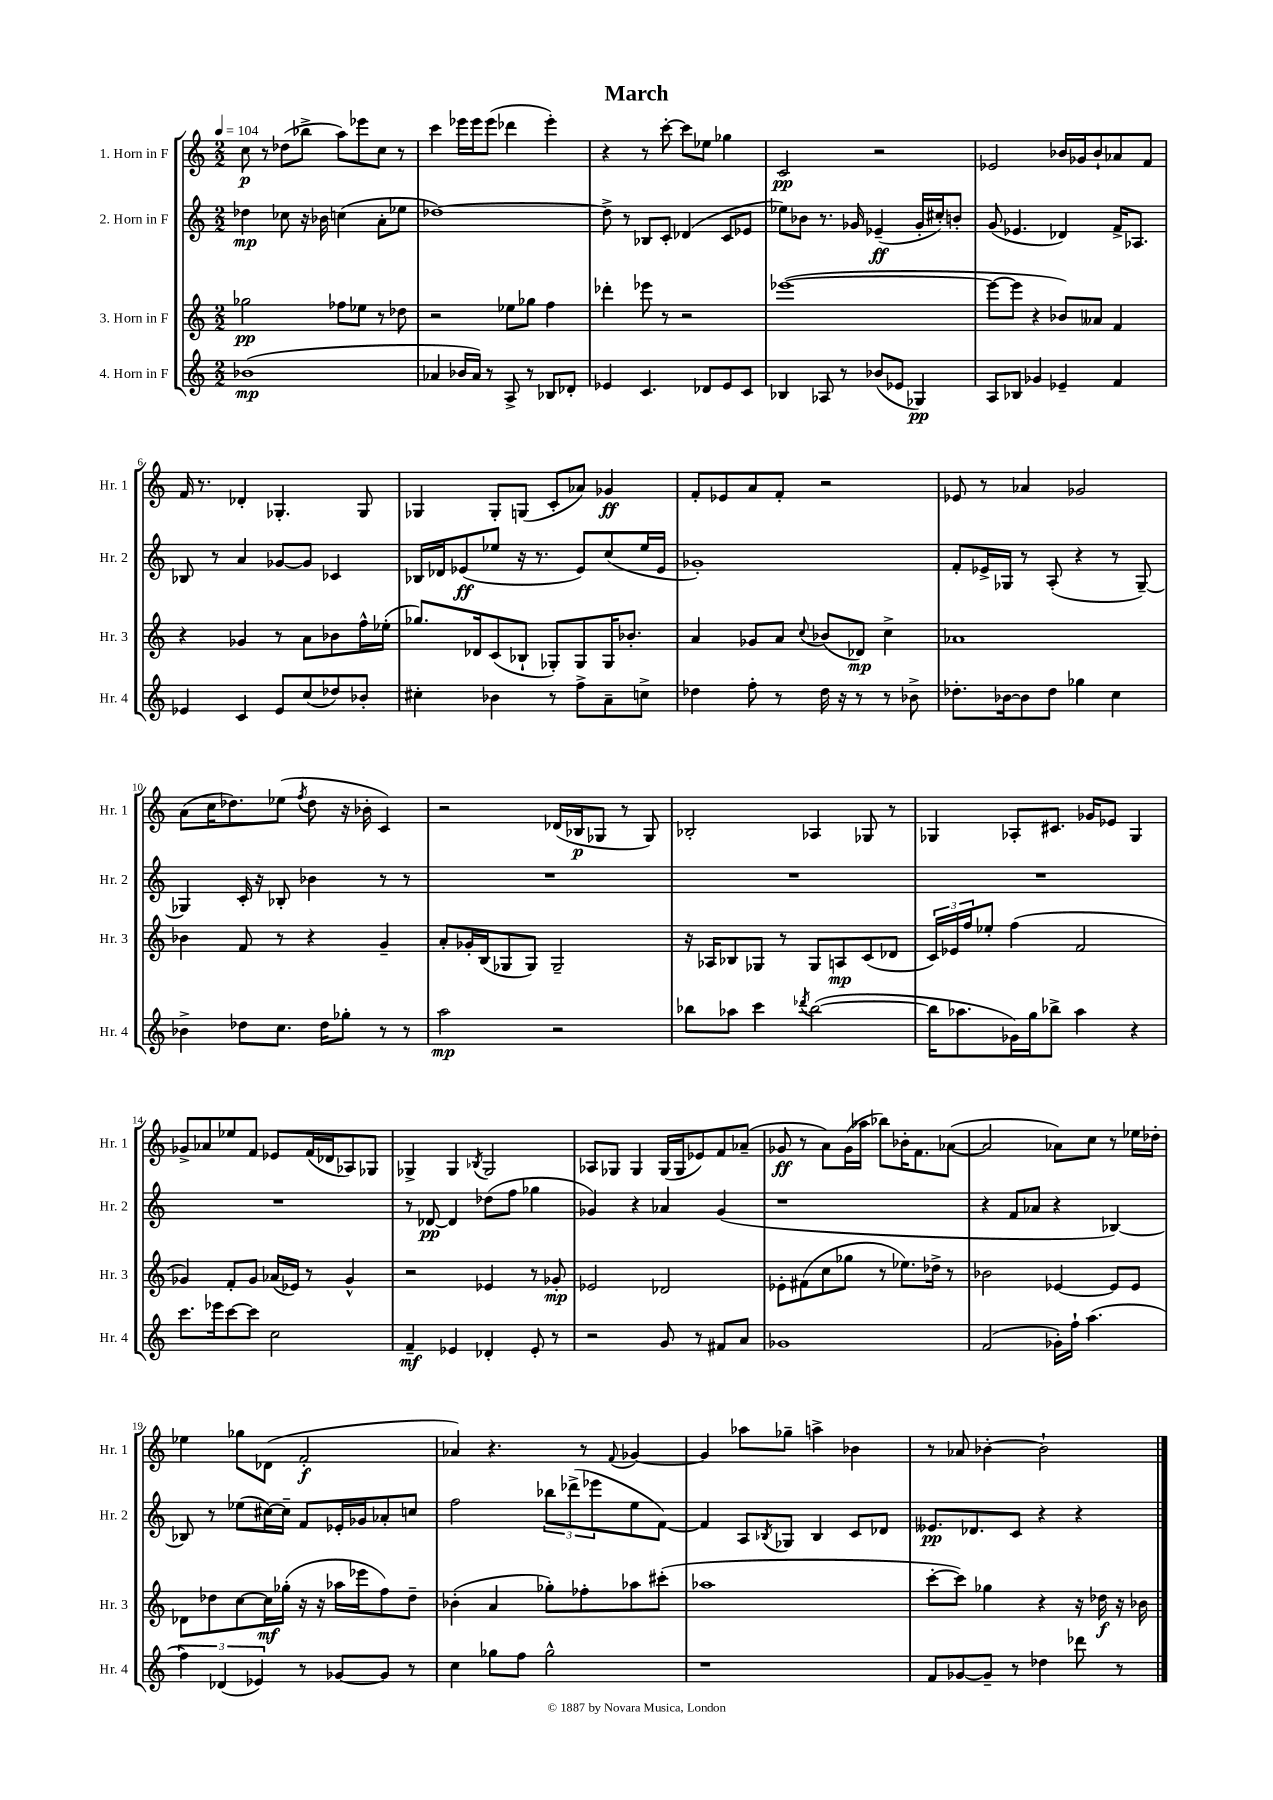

**kern	**kern	**kern	**kern
*staff4	*staff3	*staff2	*staff1
*clefG2	*clefG2	*clefG2	*clefG2
*k[]	*k[]	*k[]	*k[]
*M2/2	*M2/2	*M2/2	*M2/2
*MM104	*MM104	*MM104	*MM104
(1b-	2gg-\	4dd-\	8cc\
.	.	.	8r
.	.	8cc-\	(8dd-\L
.	.	16r	8bb-^\J
.	.	16b-\	.
.	8ff-\L	(4cc\	8aa\L)
.	8ee-\J	.	8eee-\
.	8r	8a'\L	8cc\J
.	8dd-\	8ee-\J	8r
=	=	=	=
4a-/	2r	[1dd-)	4ccc\
16b-/LL	.	.	16eee-\LL
16a-/JJ)	.	.	16eee-\J
8r	.	.	(8eee-\J
8A^/	8ee-\L	.	4ddd-\
8r	8gg-\J	.	.
8B-/L	4ff\	.	4eee-'\)
8d-'/J	.	.	.
=	=	=	=
4e-/	4ddd-'\	8dd-^\]	4r
.	.	8r	.
4.c/	8eee-\	8B-/L	8r
.	8r	8c'/J	[8ccc'\
.	2r	(4d-/	8ccc\]L
8d-/L	.	.	8ee-\J
8e-/	.	8c/L	4gg-\
8c/J	.	8e-/J	.
=	=	=	=
4B-/	([1eee-	8ee-\L)	2c/
.	.	8b-\J	.
8A-/	.	8.r	.
8r	.	.	.
.	.	16g-/	.
(8b-/L	.	(4e-~/	2r
8e-/J	.	.	.
4G-/)	.	16g-'/LL	.
.	.	16cc#'/J)	.
.	.	8b'/J	.
=	=	=	=
8A/L	8eee-\_L	(8g/	2e-/
8B-/J	8eee-\]J	4.e-/	.
4g-/	4r	.	.
4e-~/	8b-/L)	4d-/)	16b-/LL
.	.	.	16g-/J
.	8a--/J	.	8b-`/
4f/	4f/	16f^/LK	8a-/
.	.	8.A-/J	.
.	.	.	8f/J
=	=	=	=
4e-/	4r	8B-/	16f/
.	.	.	8.r
.	.	8r	.
4c/	4g-/	4a/	4d-'/
8e-/L	8r	[8g-/L	4.G-'/
(8cc/	8a\L	8g-/]J	.
8dd-/)	8b-\	4c-/	.
8b-'/J	16ff^^\L	.	8G-/
.	(16ee-'\JJ	.	.
=	=	=	=
4cc#'\	8.gg-/L)	16B-/LL	4G-/
.	.	16d-/J	.
.	.	(8e-/	.
.	16d-/k	.	.
4b-\	(8c/	8ee-/J	8G-'/L
.	8B-`/J	16r	(8G/J
.	.	8.r	.
8r	8G-'/L)	.	8c'/L
8ff^\L	8G-/	8e-/L)	8a-/J)
8a~\	16G-/K	(8cc/	4g-/
.	8.b-'/J	.	.
8cc^\J	.	16ee-/L	.
.	.	16e-/JJ	.
=	=	=	=
4dd-\	4a/	1g-')	8f'/L
.	.	.	8e-/
8ff'\	8g-/L	.	8a/
8r	8a/J	.	8f'/J
.	8qqcc/	.	.
16dd-\	(8b-/L	.	2r
16r	.	.	.
8r	8d-/J)	.	.
8r	4cc^\	.	.
8b-^\	.	.	.
=	=	=	=
8.dd-'\L	1a-	8f'/L	8e-/
.	.	16e-^/L	8r
[16b-\k	.	16G-/JJ	.
8b-\]	.	8r	4a-/
8dd-\J	.	(8A'/	.
4gg-\	.	4r	2g-/
4cc\	.	8r	.
.	.	[8G-~/)	.
=	=	=	=
4b-^\	4b-\	4G-/]	(8a\L
.	.	.	16cc\K
.	.	.	8.dd-\)
8dd-\L	8f/	16c'/	.
.	.	16r	.
8.cc\J	8r	8B-'/	(8ee-\J
.	.	.	8qff/
.	4r	4b-\	8dd-\
16dd-\LK	.	.	.
8gg-'\J	.	.	16r
.	.	.	16b-'\
8r	4g~/	8r	4c/)
8r	.	8r	.
=	=	=	=
2aa\	8a'/L	1r	2r
.	16g-'/L	.	.
.	(16B/J	.	.
.	8G-/	.	.
.	8G-/J)	.	.
2r	2G-~/	.	(16d-/LL
.	.	.	16B-/J
.	.	.	8G-/J
.	.	.	8r
.	.	.	8G-/)
=	=	=	=
8bb-\L	16r	1r	2B-'/
.	16A-/LK	.	.
8aa-\J	8B-/	.	.
4ccc\	8G-/J	.	.
.	8r	.	.
8qddd-/	.	.	.
([2bb-\	8G-/L	.	4A-/
.	8A/	.	.
.	(8c/	.	8G-/
.	8d-/J	.	8r
=	=	=	=
16bb-\]LK	24c/LL)	1r	4G-/
.	24e-/	.	.
8.aa-\	.	.	.
.	24ff/J	.	.
.	8ee-'/J	.	.
16g-\L)	(4ff\	.	8A-'/L
16gg\J	.	.	.
8bb-^\J	.	.	8.c#/J
4aa-\	2f/	.	.
.	.	.	16g-/LK
.	.	.	8e-/J
4r	.	.	4G-/
=	=	=	=
8.ccc\L	4g-/)	1r	8g-^/L
.	.	.	8a-/
16eee-\k	.	.	.
[8ccc\	8f'/L	.	8ee-/
8ccc\]J	8g-/J	.	8f/J
2cc\	(16a-/LL	.	8e-/L
.	16e-/JJ)	.	.
.	8r	.	(16f/L
.	.	.	16d-/J
.	4g-^^/	.	8A-/)
.	.	.	8G-/J
=	=	=	=
4f~/	2r	8r	4G-^/
.	.	[8d-/	.
4e-/	.	4d-/]	4G-/
.	.	.	8qB-/
4d-'/	4e-/	(8dd-\L	2G-/
.	.	8ff\J	.
8e-'/	8r	4gg-\	.
8r	8g-'/	.	.
=	=	=	=
2r	2e-/	4g-/)	8A-/L
.	.	.	8G-/J
.	.	4r	4G-/
8g/	2d-/	4a-/	(16G-/LL
.	.	.	16G-/J
8r	.	.	8e-/)
8f#/L	.	(4g-/	8f/
8a/J	.	.	(8a-~/J
=	=	=	=
1g-	8e-'\L	1r	8g-/
.	(8f#\	.	8r
.	8cc\	.	8a\L)
.	8gg-\J	.	(16g-\L
.	.	.	16aa-\JJ
.	8r	.	8bb-\L)
.	8.ee-\L)	.	16b-'\K
.	.	.	8.f\
.	16dd-^\Jk	.	.
.	8r	.	([8a-\J
=	=	=	=
(2f/	2b-\	4r	2a-/]
.	.	8f/L	.
.	.	8a-/J	.
16g-'\LL)	[4e-/	4r	8a-\L)
16ff`\JJ	.	.	.
(4.aa\	.	.	8cc\J
.	8e-/]L	[4B-/)	8r
.	8e-/J	.	16ee-\LL
.	.	.	16dd-'\JJ
=	=	=	=
6ff\)	8d-\L	8B-/]	4ee-\
.	8dd-\	8r	.
(6d-/	.	.	.
.	[8cc\	(8ee-\L	8gg-\L
6e-/)	.	.	.
.	16cc\]L	[16cc#\L)	(8d-\J
.	(16gg-'\JJ	16cc#~\]JJ	.
8r	16r	8f/L	2f'/
.	16r	.	.
[8g-/L	16aa-\LL	16e-'/L	.
.	16eee-\J	16g-/J	.
8g-/]J	8ff\)	8a-'/	.
8r	8dd-~\J	8cc/J	.
=	=	=	=
4cc\	(4b-'\	2ff\	4a-/)
8gg-\L	4a/	.	4.r
8ff\J	.	.	.
2gg-^^\	8gg-'\L)	12bb-\L	.
.	.	(12ddd-^\	.
.	8ff-'\	.	8r
.	.	12eee-\	.
.	.	.	8qqf/
.	8aa-\	8ee\	[4g-/
.	(8ccc#'\J	[8f\J)	.
=	=	=	=
1r	1aa-	4f/]	4g-/]
.	.	8A/L	8aa-\L
.	.	8qB-/	.
.	.	8G-/J	8gg-~\J
.	.	4B-/	4aa^\
.	.	8c/L	4b-\
.	.	8d-/J	.
=	=	=	=
8f/L	[8ccc'\L	8.e--/L	8r
[8g-/	8ccc\]J)	.	8a-/
.	.	8.d-/	.
8g-~/]J	4gg-\	.	[4b-'\
8r	.	8c/J	.
4dd-\	4r	4r	2b-`\]
8ddd-\	16r	4r	.
.	16dd-\	.	.
8r	16r	.	.
.	16b-\	.	.
==	==	==	==
*-	*-	*-	*-
